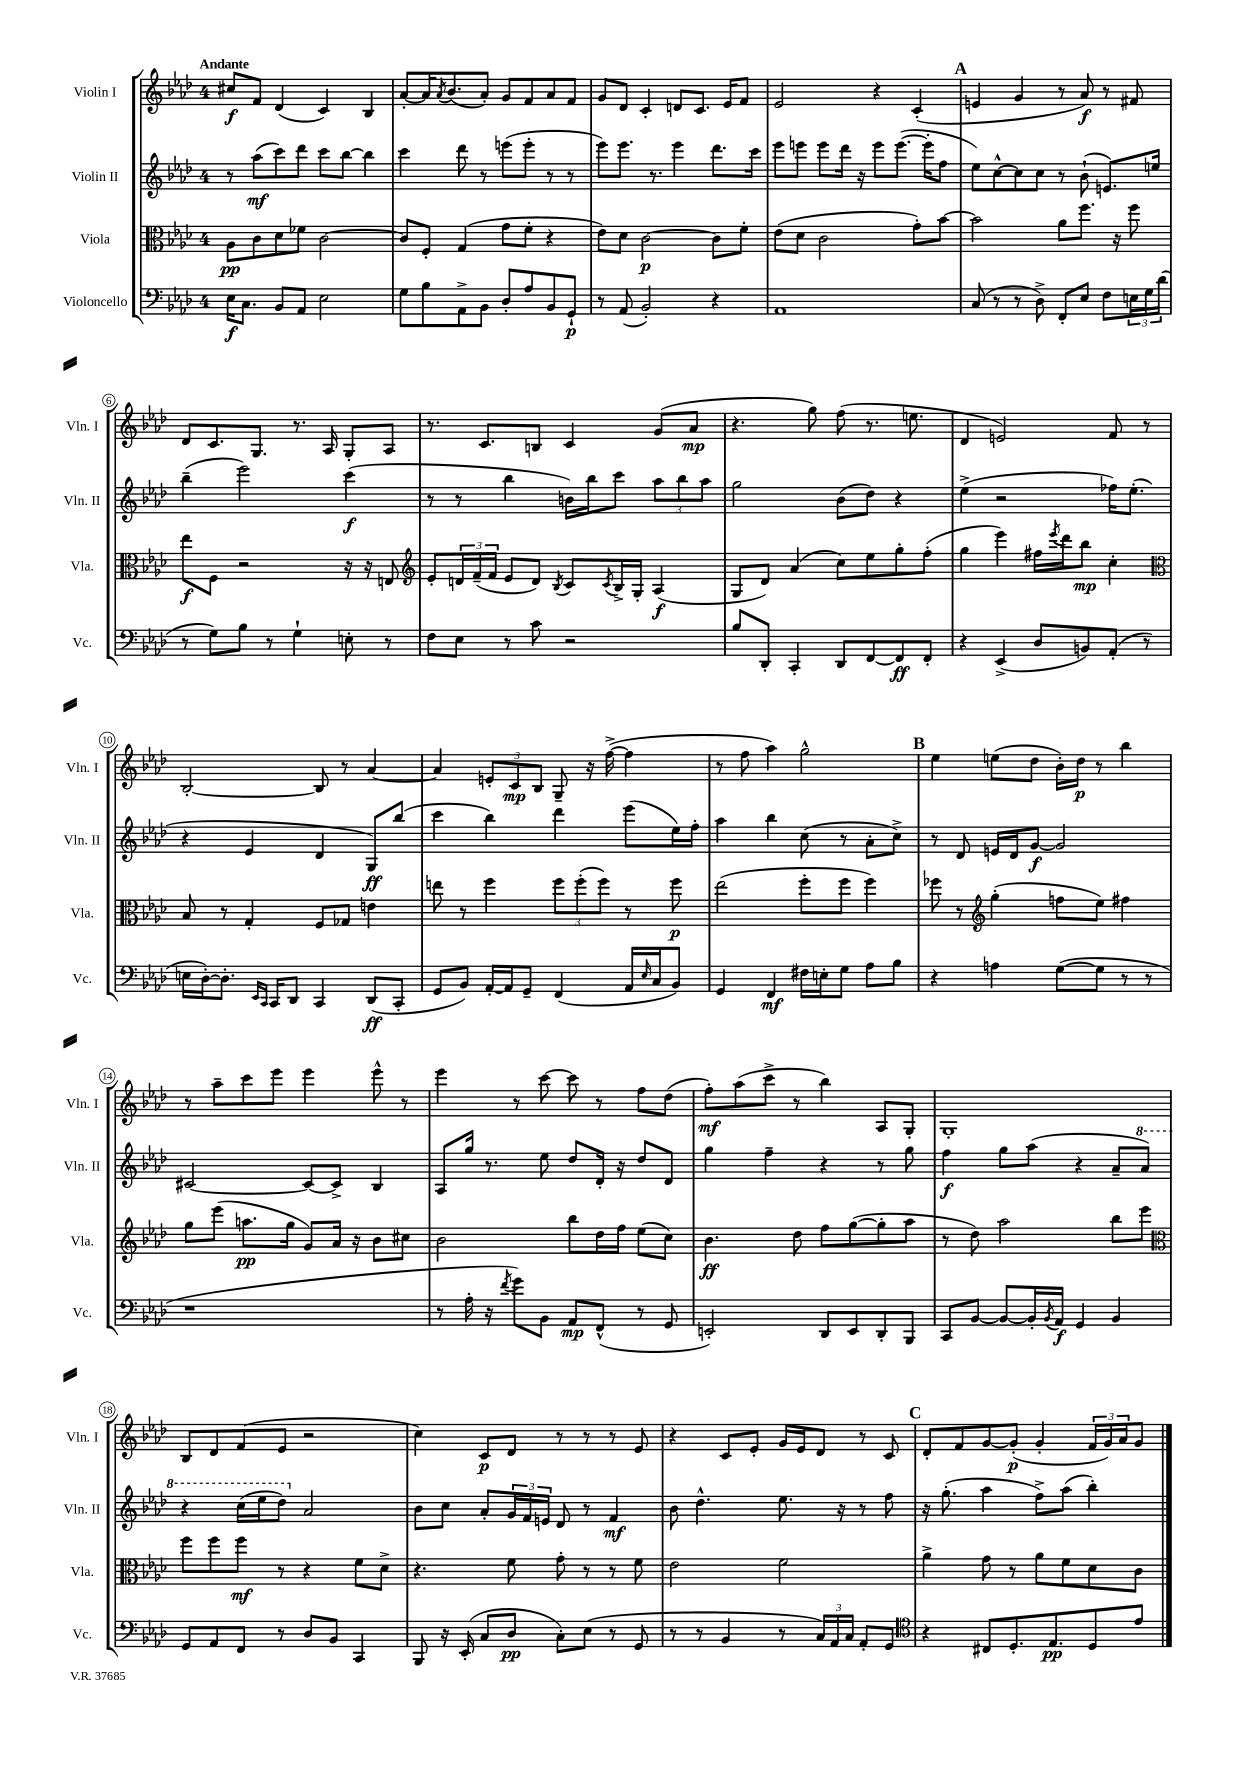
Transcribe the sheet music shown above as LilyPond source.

<<
\new StaffGroup <<
\new Staff = "s0" \with { instrumentName = "Violin I" shortInstrumentName = "Vln. I" } {
    \clef treble \key aes \major \once \override Staff.TimeSignature.style = #'single-digit \time 4/4 \tempo "Andante"
    cis''8\f f'8 des'4( c'4) bes4 |
    aes'8~-. aes'16 \acciaccatura { aes'8 } bes'8.( aes'8-.) g'8 f'8 aes'8 f'8 |
    g'8 des'8 c'4-. d'8 c'8. ees'16 f'8 |
    ees'2 r4 c'4-.( |
    \mark \markup { \bold "A" } e'4 g'4 r8 aes'8\f) r8 fis'8 |
    des'8 c'8. g8. r8. aes16 g8-. aes8 |
    r8. c'8. b8 c'4 g'8( aes'8\mp |
    r4. g''8) f''8( r8. e''8. |
    des'4 e'2) f'8 r8 |
    bes2~-. bes8 r8 aes'4~ |
    aes'4 \tuplet 3/2 { e'8-. c'8\mp bes8 } g8-- r16 f''16~->( f''4 |
    r8 f''8 aes''4) g''2-^ |
    \mark \markup { \bold "B" } ees''4 e''8( des''8 bes'16-.) des''16\p r8 bes''4 |
    r8 aes''8-- c'''8 ees'''8 ees'''4 ees'''8-^ r8 |
    ees'''4 r8 c'''8~ c'''8 r8 f''8 des''8( |
    f''8-.\mf) aes''8( c'''8-> r8 bes''4) aes8 g8-. |
    g1-. |
    bes8 des'8 f'8( ees'8 r2 |
    c''4) c'8\p des'8 r8 r8 r8 ees'8 |
    r4 c'8 ees'8-. g'16 ees'16 des'8 r8 c'8 |
    \mark \markup { \bold "C" } des'8-. f'8 g'8~ g'8-.\p( g'4-. \tuplet 3/2 { f'16 g'16) aes'16 } g'8 \bar "|." |
}
\new Staff = "s1" \with { instrumentName = "Violin II" shortInstrumentName = "Vln. II" } {
    \clef treble \key aes \major \once \override Staff.TimeSignature.style = #'single-digit \time 4/4
    r8 aes''8\mf( c'''8) des'''8 c'''8 bes''8~ bes''4 |
    c'''4 des'''8 r8 e'''8( e'''8-. r8 r8 |
    ees'''8) ees'''8. r8. ees'''4 des'''8. c'''16 |
    ees'''8 e'''8 e'''8 des'''16 r16 e'''8 e'''8.~( e'''16-. f''8 |
    \mark \markup { \bold "A" } ees''8) c''8~-^ c''8 c''8 r8 bes'8-!( e'8.) e''16 |
    bes''4--( ees'''2) c'''4\f( |
    r8 r8 bes''4 b'16) bes''16 c'''8 \tuplet 3/2 { aes''8 bes''8 aes''8 } |
    g''2 bes'8( des''8) r4 |
    ees''4->( r2 fes''16) ees''8.-.( |
    r4 ees'4 des'4 g8\ff) bes''8( |
    c'''4 bes''4) des'''4 ees'''8( ees''16) f''16-. |
    aes''4 bes''4 c''8( r8 aes'8-. c''8->) |
    \mark \markup { \bold "B" } r8 des'8 e'16 des'16 g'8~\f g'2 |
    cis'2~ cis'8~ cis'8-> bes4 |
    aes8 g''16 r8. ees''8 des''8 des'16-. r16 des''8 des'8 |
    g''4 f''4-- r4 r8 g''8 |
    f''4\f g''8 aes''8( r4 aes'8-- \ottava #1 aes''8) |
    r4 c'''16( ees'''16 des'''8) \ottava #0 aes'2 |
    bes'8 c''8 aes'8-. \tuplet 3/2 { g'16 f'16 e'16 } des'8 r8 f'4\mf |
    bes'8 des''4.-^ ees''8. r16 r8 f''8 |
    \mark \markup { \bold "C" } r16 g''8.-.( aes''4 f''8->) aes''8( bes''4-.) \bar "|." |
}
\new Staff = "s2" \with { instrumentName = "Viola" shortInstrumentName = "Vla." } {
    \clef alto \key aes \major \once \override Staff.TimeSignature.style = #'single-digit \time 4/4
    aes8\pp c'8 des'8 fes'8 c'2~ |
    c'8 f8-. g4( g'8 f'8-. r4 |
    ees'8) des'8 c'2~\p c'8 f'8-. |
    ees'8( des'8 c'2 g'8-.) bes'8~ |
    \mark \markup { \bold "A" } bes'2 aes'8 f''8. r16 f''8 |
    ees''8\f f8 r2 r16 r16 e8 |
    \clef treble ees'8-. \tuplet 3/2 { d'16 f'16--( f'16 } ees'8 d'8) \acciaccatura { bes8 } c'8 \acciaccatura { c'8 } bes16-> g16-. aes4\f( |
    g8 des'8) aes'4( c''8) ees''8 g''8-. f''8-.( |
    g''4 ees'''4) fis''16 \acciaccatura { ees'''8 } des'''16 bes''8\mp c''4-. |
    \clef alto bes8 r8 g4-. f8 ges8 e'4 |
    e''8 r8 f''4 \tuplet 3/2 { f''8 f''8-.( f''8) } r8 f''8\p |
    ees''2( f''8-. f''8 f''4) |
    \mark \markup { \bold "B" } fes''8 r8 \clef treble g''4-.( f''8 ees''8) fis''4 |
    g''8 ees'''8( a''8.\pp g''16 g'8) aes'16 r16 bes'8 cis''8 |
    bes'2 bes''8 des''16 f''16 ees''8( c''8) |
    bes'4.\ff des''8 f''8 g''8~( g''8-. aes''8 |
    r8 des''8) aes''2 bes''8 ees'''8 |
    \clef alto f''8 f''8 f''8\mf r8 r4 f'8 des'8-> |
    r4. f'8 g'8-. r8 r8 f'8 |
    ees'2 f'2 |
    \mark \markup { \bold "C" } aes'4-> g'8 r8 aes'8 f'8 des'8 c'8 \bar "|." |
}
\new Staff = "s3" \with { instrumentName = "Violoncello" shortInstrumentName = "Vc." } {
    \clef bass \key aes \major \once \override Staff.TimeSignature.style = #'single-digit \time 4/4
    ees16\f c8. bes,8 aes,8 ees2 |
    g8 bes8 aes,8-> bes,8 des8-. aes8 bes,8 g,8-!\p |
    r8 aes,8( bes,2-.) r4 |
    aes,1 |
    \mark \markup { \bold "A" } c8( r8 r8 des8->) f,8-. ees8 f8 \tuplet 3/2 { e16 g16 des'16( } |
    r8 g8) bes8 r8 g4-! e8-. r8 |
    f8 ees8 r8 c'8 r2 |
    bes8 des,8-. c,4-. des,8 f,8~ f,8\ff f,8-. |
    r4 ees,4->( des8 b,8) aes,8-.( r8 |
    e16 des16~-.) des8.-. \grace { ees,16 c,16 } c,16 des,8 c,4 des,8\ff( c,8-. |
    g,8 bes,8) aes,16~-. aes,16 g,8-- f,4( aes,16 \grace { ees16 } c16 bes,8) |
    g,4 f,4\mf fis16 e16-. g8 aes8 bes8 |
    \mark \markup { \bold "B" } r4 a4 g8~( g8 r8 r8 |
    r1 |
    r8 aes16-. r16 \acciaccatura { f'8 } g'8) bes,8 aes,8\mp f,8-^( r8 g,8 |
    e,2-.) des,8 e,8 des,8-. bes,,8 |
    c,8 bes,8~ bes,8~ bes,16-. \acciaccatura { bes,8 } aes,16\f g,4 bes,4 |
    g,8 aes,8 f,8 r8 des8 bes,8 c,4 |
    bes,,8 r16 ees,16-.( c8 des8\pp c8-.) ees8( r8 g,8 |
    r8 r8 bes,4 r8 \tuplet 3/2 { c16) aes,16 c16 } aes,8-. g,8 |
    \mark \markup { \bold "C" } \clef tenor r4 cis8 des8.-. ees8.\pp des8 ees'8 \bar "|." |
}
>>
>>
\layout { \context { \Score \override BarNumber.stencil = #(make-stencil-circler 0.1 0.3 ly:text-interface::print) } }
